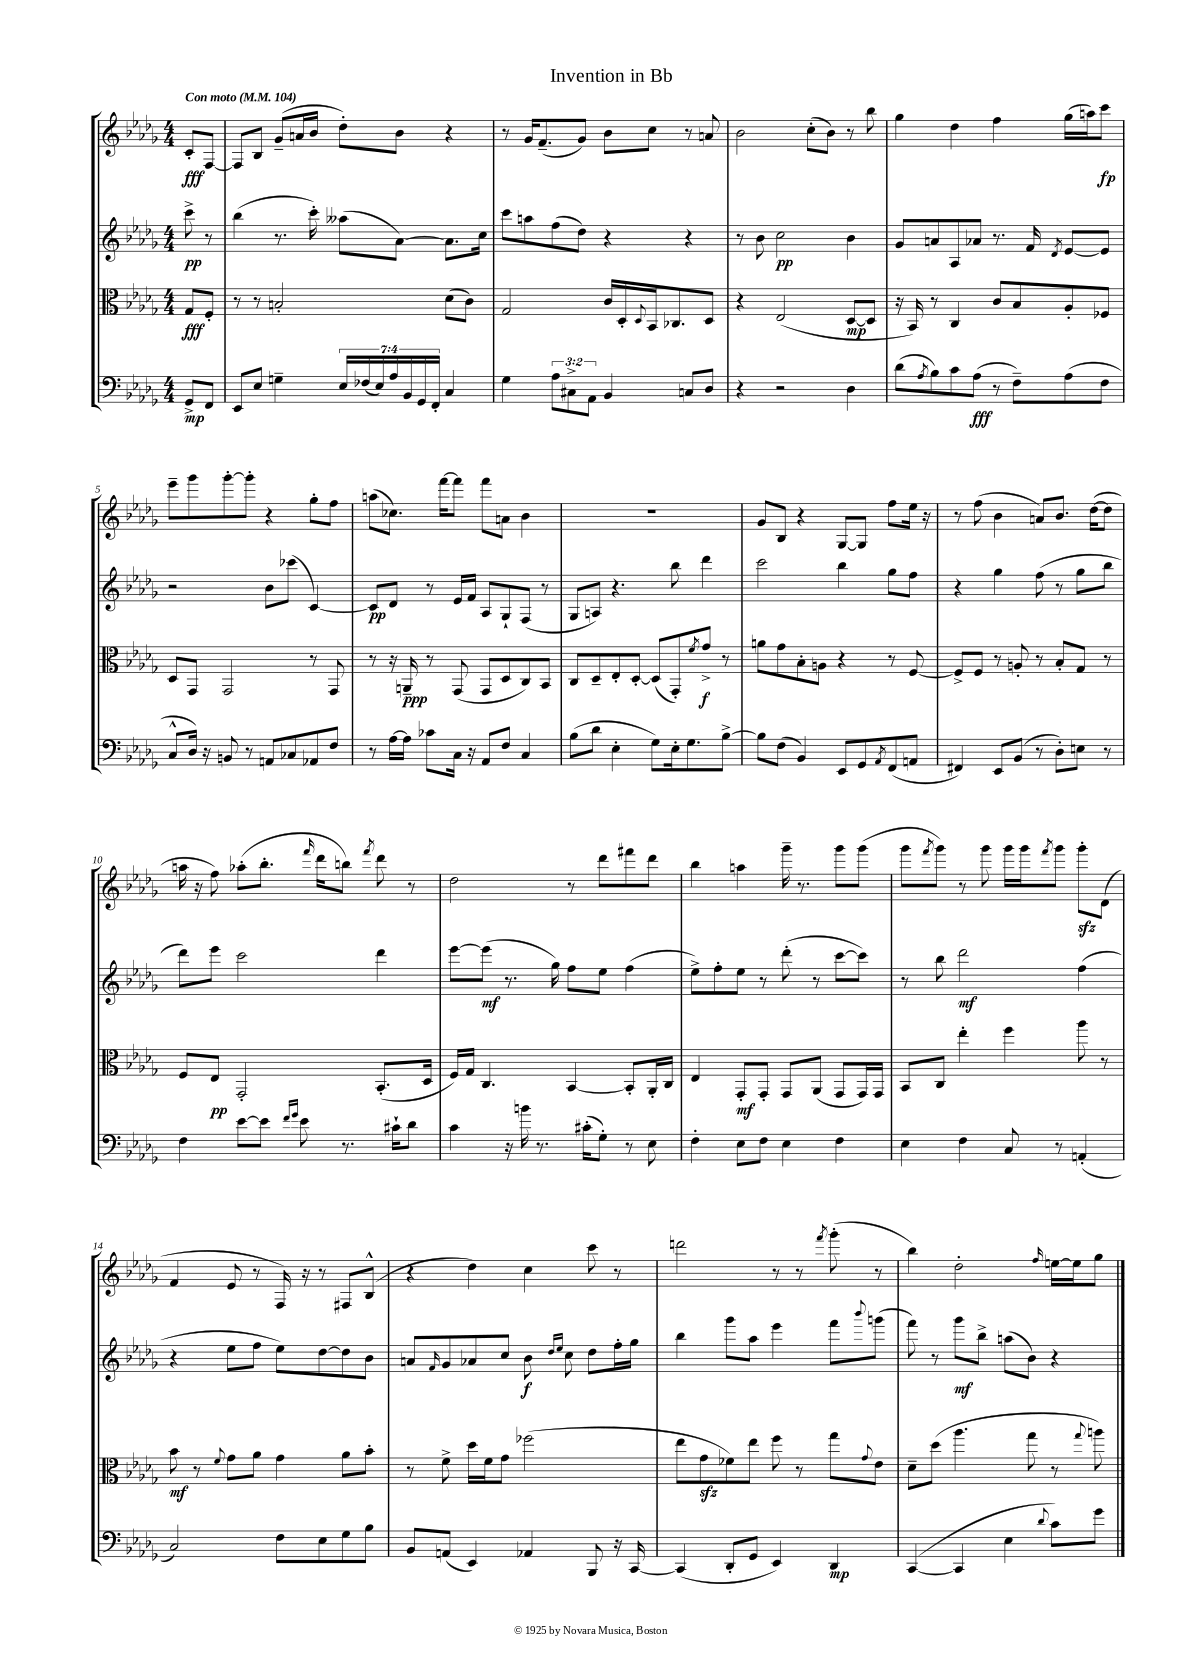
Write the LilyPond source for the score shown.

\header { title = "Invention in Bb" }
<<
\new StaffGroup <<
\new Staff = "s0" {
    \clef treble \key des \major \numericTimeSignature \time 4/4 \partial 4 \tempo "Con moto" 4 = 104
    c'8-.\fff f8~ |
    f8 bes8 ges'8--( a'16 bes'16 des''8-.) bes'8 r4 |
    r8 ges'16 f'8.--( ges'8) bes'8 c''8 r8 a'8 |
    bes'2 c''8-.( bes'8) r8 bes''8 |
    ges''4 des''4 f''4 ges''16( a''16) c'''8\fp |
    ees'''8-- ges'''8 ges'''8~-. ges'''8-. r4 ges''8-. f''8 |
    a''8( ces''8.) f'''16~ f'''8 f'''8 a'8 bes'4 |
    R1 |
    ges'8 bes8 r4 ges8~ ges8 f''8 ees''16 r16 |
    r8 f''8( bes'4 a'8) bes'8. des''16~( des''8 |
    a''16 r16 f''8) aes''8-.( bes''8.-. \grace { f'''16 } des'''16 b''8) \acciaccatura { f'''8 } des'''8 r8 |
    des''2 r8 des'''8 fis'''8 des'''8 |
    bes''4 a''4 ges'''16-- r8. ges'''8 ges'''8( |
    ges'''8 \acciaccatura { f'''8 } ges'''8) r8 ges'''8 ges'''16 ges'''16 \acciaccatura { f'''8 } ges'''8 ges'''8-.\sfz des'8( |
    f'4 ees'8 r8 f16) r16 r8 fis8 bes8-^( |
    r4 des''4) c''4 c'''8 r8 |
    d'''2 r8 r8 \acciaccatura { f'''8 } ges'''8-.( r8 |
    bes''4) des''2-. \grace { f''16 } e''16~ e''16 ges''8 \bar "|." |
}
\new Staff = "s1" {
    \clef treble \key des \major \numericTimeSignature \time 4/4 \partial 4
    c'''8->\pp r8 |
    bes''4( r8. c'''16-.) aeses''8( aes'8~) aes'8. c''16 |
    c'''8 a''8 f''8( des''8) r4 r4 |
    r8 bes'8 c''2\pp bes'4 |
    ges'8 a'8 aes8 aes'8 r8. f'16 \acciaccatura { des'8 } ees'8~ ees'8 |
    r2 bes'8 ces'''8( c'4~) |
    c'8\pp des'8 r8 ees'16 f'16 aes8 ges8-! f8( r8 |
    ges8 a8) r4. bes''8 des'''4 |
    c'''2 bes''4 ges''8 f''8 |
    r4 ges''4 f''8( r8 ges''8 bes''8 |
    des'''8) ees'''8 c'''2 des'''4 |
    ees'''8~ ees'''8\mf( r8. ges''16) f''8 ees''8 f''4( |
    ees''8->) f''8-. ees''8 r8 des'''8-.( r8 c'''8~ c'''8) |
    r8 bes''8 des'''2\mf f''4( |
    r4 ees''8 f''8 ees''8) des''8~ des''8 bes'8 |
    a'8 \grace { f'16 } ges'8 aes'8 c''8 bes'8\f \grace { des''16 ees''16 } c''8 des''8 f''16-. ges''16 |
    bes''4 ges'''8 aes''8 ees'''4 f'''8 \appoggiatura { bes'''8 } g'''8( |
    f'''8) r8 ges'''8\mf bes''8-> a''8( bes'8) r4 \bar "|." |
}
\new Staff = "s2" {
    \clef alto \key des \major \numericTimeSignature \time 4/4 \partial 4
    ges8\fff f8-. |
    r8 r8 b2-. des'8( c'8) |
    ges2 c'16 des16-. \appoggiatura { des8 } bes,16 ces8. des8 |
    r4 ees2( des8~\mp des8 |
    r16 bes,16) r8 c4 c'8 bes8 aes8-. fes8 |
    des8 ges,8 ges,2 r8 ges,8 |
    r8 r16 a,16--\ppp r8 ges,8( ges,8 des8 c8) bes,8 |
    c8 des8-- ees8-. des8~-. des8( ges,8-.) \acciaccatura { f'8 } ges'8->\f r8 |
    a'8 ges'8 bes8-. a8 r4 r8 f8~ |
    f8-> f8 r8 a8-. r8 bes8-. ges8 r8 |
    f8 ees8\pp ges,2-. bes,8.-.( des16 |
    f16) ges16 c4. bes,4~ bes,8-. aes,16-. c16 |
    ees4 ges,8-.\mf ges,8-. ges,8 aes,8( ges,8 ges,16) ges,16 |
    bes,8 c8 ees''4-. f''4 aes''8 r8 |
    bes'8\mf r8 \appoggiatura { f'8 } ges'8 aes'8 ges'4 aes'8 bes'8-. |
    r8 f'8-> des''16 f'16 ges'8 fes''2( |
    ees''8 ges'8\sfz fes'8) ees''8 f''8 r8 ges''8 \appoggiatura { ges'8 } ees'8 |
    des'8-- des''8( aes''4. ges''8 r8 \appoggiatura { ges''8 } a''8) \bar "|." |
}
\new Staff = "s3" {
    \clef bass \key des \major \numericTimeSignature \time 4/4 \override Staff.TupletNumber.text = #tuplet-number::calc-fraction-text \partial 4
    ges,8->\mp f,8 |
    ees,8 ees8 g4-- \tuplet 7/4 { ees16 fes16( ees16) aes16 bes,16 ges,16 f,16-. } c4 |
    ges4 \tuplet 3/2 { aes8 cis8-> aes,8 } bes,4 c8 des8 |
    r4 r2 des4 |
    des'8( \acciaccatura { aes8 } bes8) c'8 aes8\fff( r8 f8--) aes8( f8 |
    c8-^ des16) r16 b,8 r8 a,8 ces8 aes,8 f8 |
    r8 aes16~ aes16 ces'8 c16 r16 aes,8 f8 c4 |
    bes8( des'8 ees4-. ges8) ees16-. ges8. bes8~-> |
    bes8 f8( bes,4) ees,8 ges,8 \acciaccatura { aes,8 } f,8( a,8 |
    fis,4) ees,8 bes,8( r8 des8-.) e8 r8 |
    f4 ees'8~ ees'8 \grace { f'16 ges'16 } ees'8 r8. cis'16-! des'8 |
    c'4 r16 b'16 r8. cis'16-.( ges8-.) r8 ees8 |
    f4-. ees8 f8 ees4 f4 |
    ees4 f4 c8 r8 a,4-.( |
    c2) f8 ees8 ges8 bes8 |
    bes,8 a,8( ees,4) aes,4 bes,,8 r16 c,16~ |
    c,4( des,8-. ges,8 ees,4) des,4\mp |
    c,4~( c,4 ees4 \appoggiatura { des'8 } c'8) ges'8 \bar "|." |
}
>>
>>
